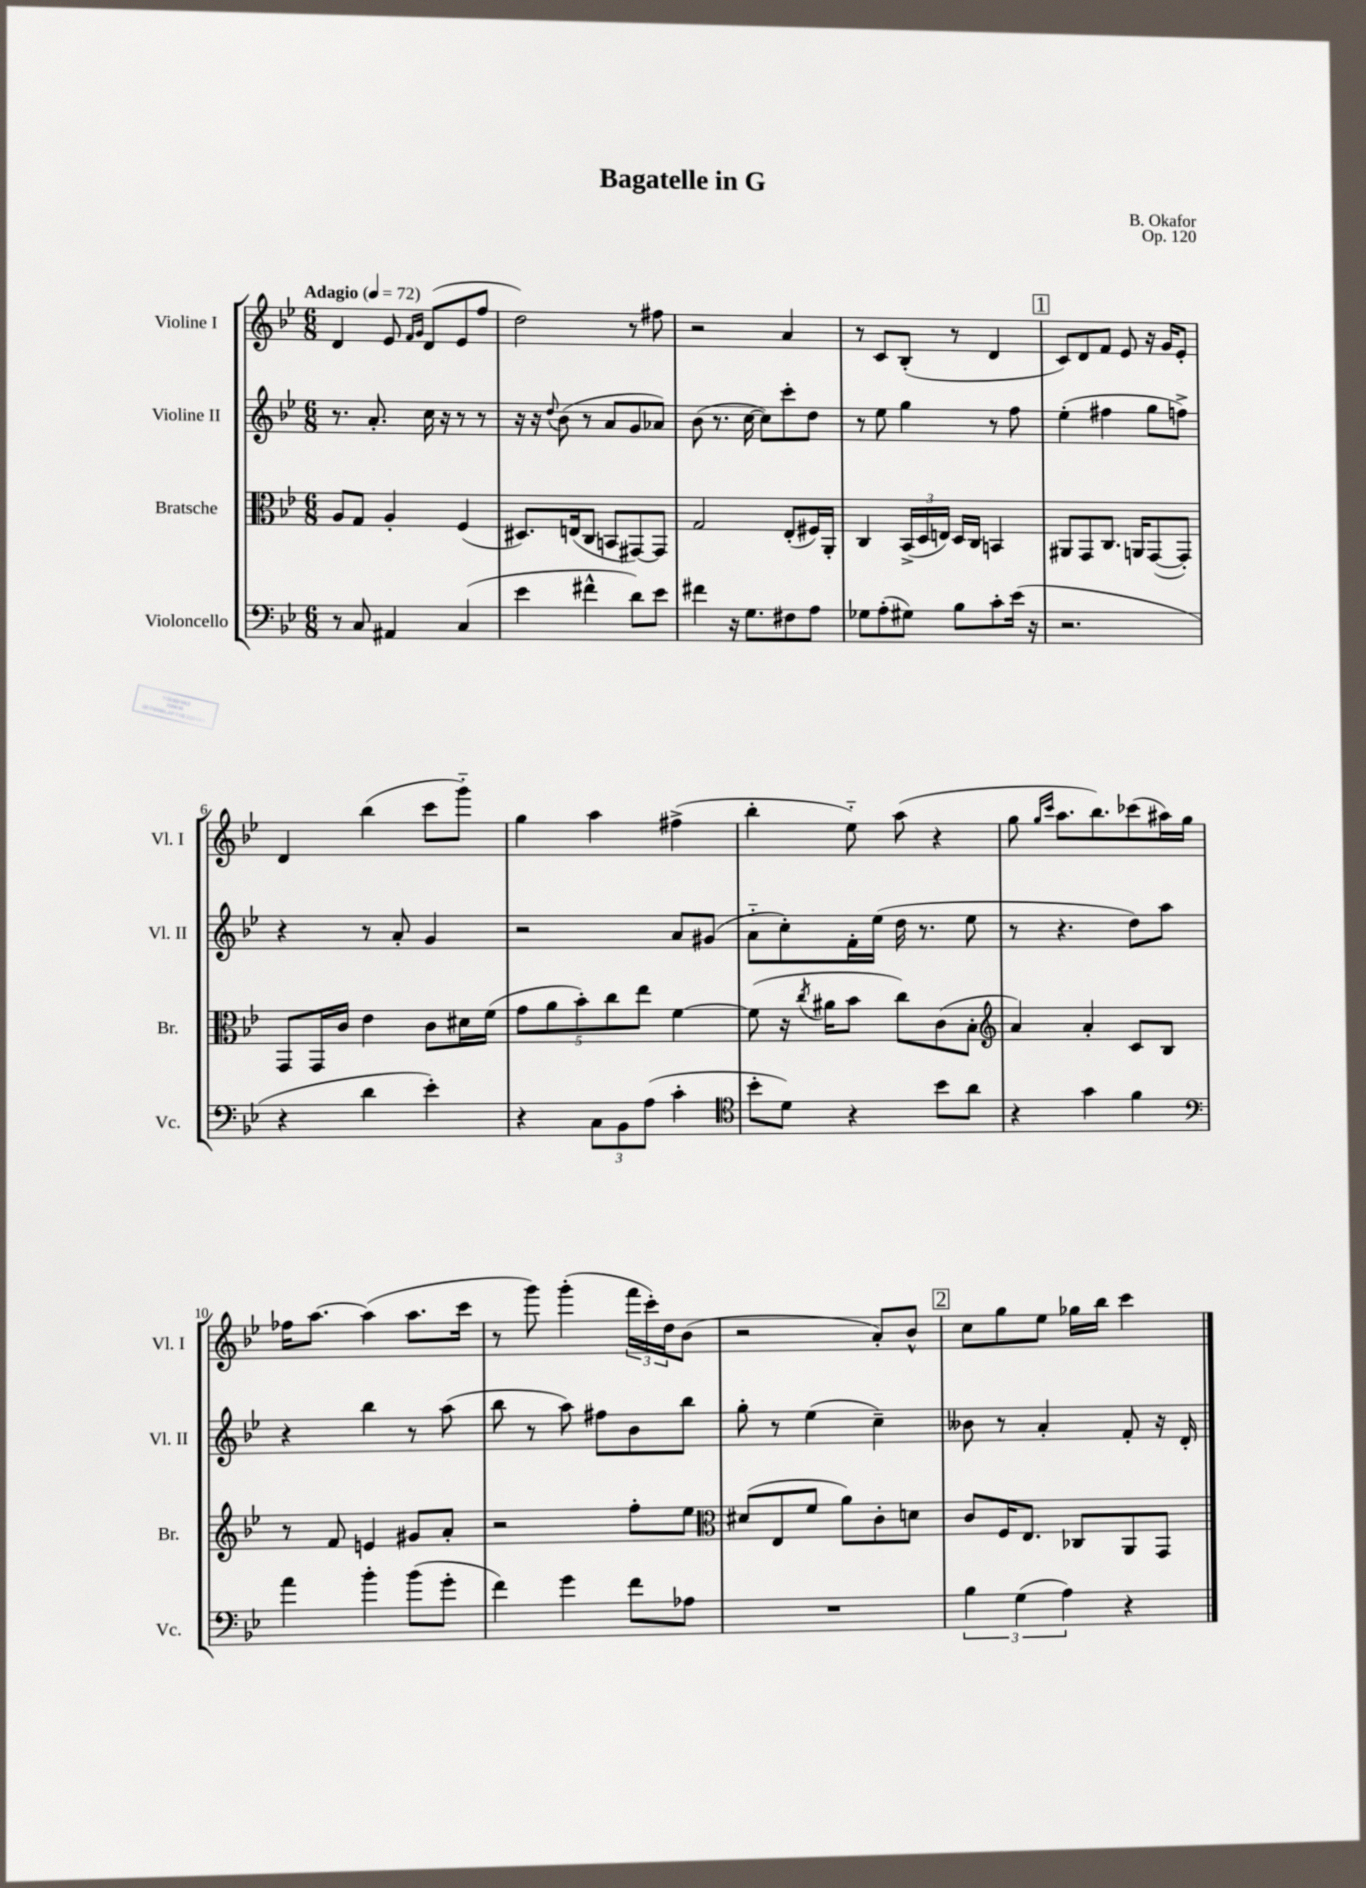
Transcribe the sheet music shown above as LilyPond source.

\header { title = "Bagatelle in G" composer = "B. Okafor" opus = "Op. 120" }
<<
\new StaffGroup <<
\new Staff = "s0" \with { instrumentName = "Violine I" shortInstrumentName = "Vl. I" } {
    \clef treble \key bes \major \numericTimeSignature \time 6/8 \tempo "Adagio" 4 = 72
    d'4 ees'8 \grace { f'16 g'16 } d'8( ees'8 f''8 |
    d''2) r8 fis''8 |
    r2 a'4 |
    r8 c'8 bes8-.( r8 d'4 |
    \mark \markup { \box "1" } c'8) d'8 f'8 ees'8 r16 g'16 ees'8-. |
    d'4 bes''4( c'''8 g'''8-_) |
    g''4 a''4 fis''4->( |
    bes''4-. ees''8-_) a''8( r4 |
    g''8 \grace { g''16 c'''16 } a''8. bes''8.) ces'''8( ais''16) g''16 |
    fes''16 a''8.~ a''4( a''8. c'''16 |
    r8 g'''8) g'''4-.( \tuplet 3/2 { f'''16 c'''16-.) d''16 } bes'8( |
    r2 a'8-.) bes'8-^ |
    \mark \markup { \box "2" } c''8 g''8 ees''8 ges''16 bes''16 c'''4 \bar "|." |
}
\new Staff = "s1" \with { instrumentName = "Violine II" shortInstrumentName = "Vl. II" } {
    \clef treble \key bes \major \numericTimeSignature \time 6/8
    r8. a'8.-. c''16 r16 r8 r8 |
    r16 r16 \appoggiatura { d''8 } bes'8( r8 a'8 g'8 aes'8) |
    bes'8( r8. c''16~ c''8) c'''8-. d''8 |
    r8 ees''8 g''4 r8 f''8 |
    \mark \markup { \box "1" } ees''4-.( fis''4 g''8 f''8->) |
    r4 r8 a'8-. g'4 |
    r2 a'8 gis'8( |
    a'8-_ c''8-.) f'16-. ees''16( d''16 r8. ees''8 |
    r8 r4. d''8) a''8 |
    r4 bes''4 r8 a''8( |
    bes''8 r8 a''8) fis''8 bes'8 bes''8 |
    g''8-. r8 ees''4( c''4--) |
    \mark \markup { \box "2" } beses'8 r8 a'4-. f'8-. r16 d'16-. \bar "|." |
}
\new Staff = "s2" \with { instrumentName = "Bratsche" shortInstrumentName = "Br." } {
    \clef alto \key bes \major \numericTimeSignature \time 6/8
    a8 g8 a4-. f4( |
    dis8.) e16( c8 b,8 gis,8~) gis,8 |
    g2 ees8-.( fis16) a,16-. |
    c4 \tuplet 3/2 { bes,16->( d16 e16) } d16 c16 b,4 |
    \mark \markup { \box "1" } ais,8 g,8 c8. a,16 g,8~( g,8-.) |
    g,8 g,16 c'16 ees'4 c'8 dis'16 f'16( |
    \tuplet 5/4 { g'8 a'8 bes'8-.) c''8 ees''8 } f'4~ |
    f'8( r16 \acciaccatura { c''8 } ais'16 bes'8 c''8) c'8( bes8-. |
    \clef treble a'4) a'4-. c'8 bes8 |
    r8 f'8 e'4 gis'8 a'8-. |
    r2 f''8-. ees''8 |
    \clef alto dis'8( ees8 f'8 a'8) c'8-. d'8 |
    \mark \markup { \box "2" } c'8 f16 ees8. ces8 a,8 g,8 \bar "|." |
}
\new Staff = "s3" \with { instrumentName = "Violoncello" shortInstrumentName = "Vc." } {
    \clef bass \key bes \major \numericTimeSignature \time 6/8
    r8 c8 ais,4 c4( |
    ees'4 fis'4-^ d'8) ees'8 |
    fis'4 r16 g8. fis8 a8 |
    ges8 a8-.( gis8) bes8 c'8-. ees'16( r16 |
    \mark \markup { \box "1" } r2. |
    r4 d'4 ees'4-.) |
    r4 \tuplet 3/2 { c8 bes,8 a8( } c'4-. |
    \clef tenor bes'8-. d'8) r4 bes'8 a'8 |
    r4 g'4 f'4 |
    \clef bass a'4 bes'4-. bes'8( g'8-. |
    f'4) g'4 f'8 aes8 |
    R2. |
    \mark \markup { \box "2" } \tuplet 3/2 { bes4 g4( a4) } r4 \bar "|." |
}
>>
>>
